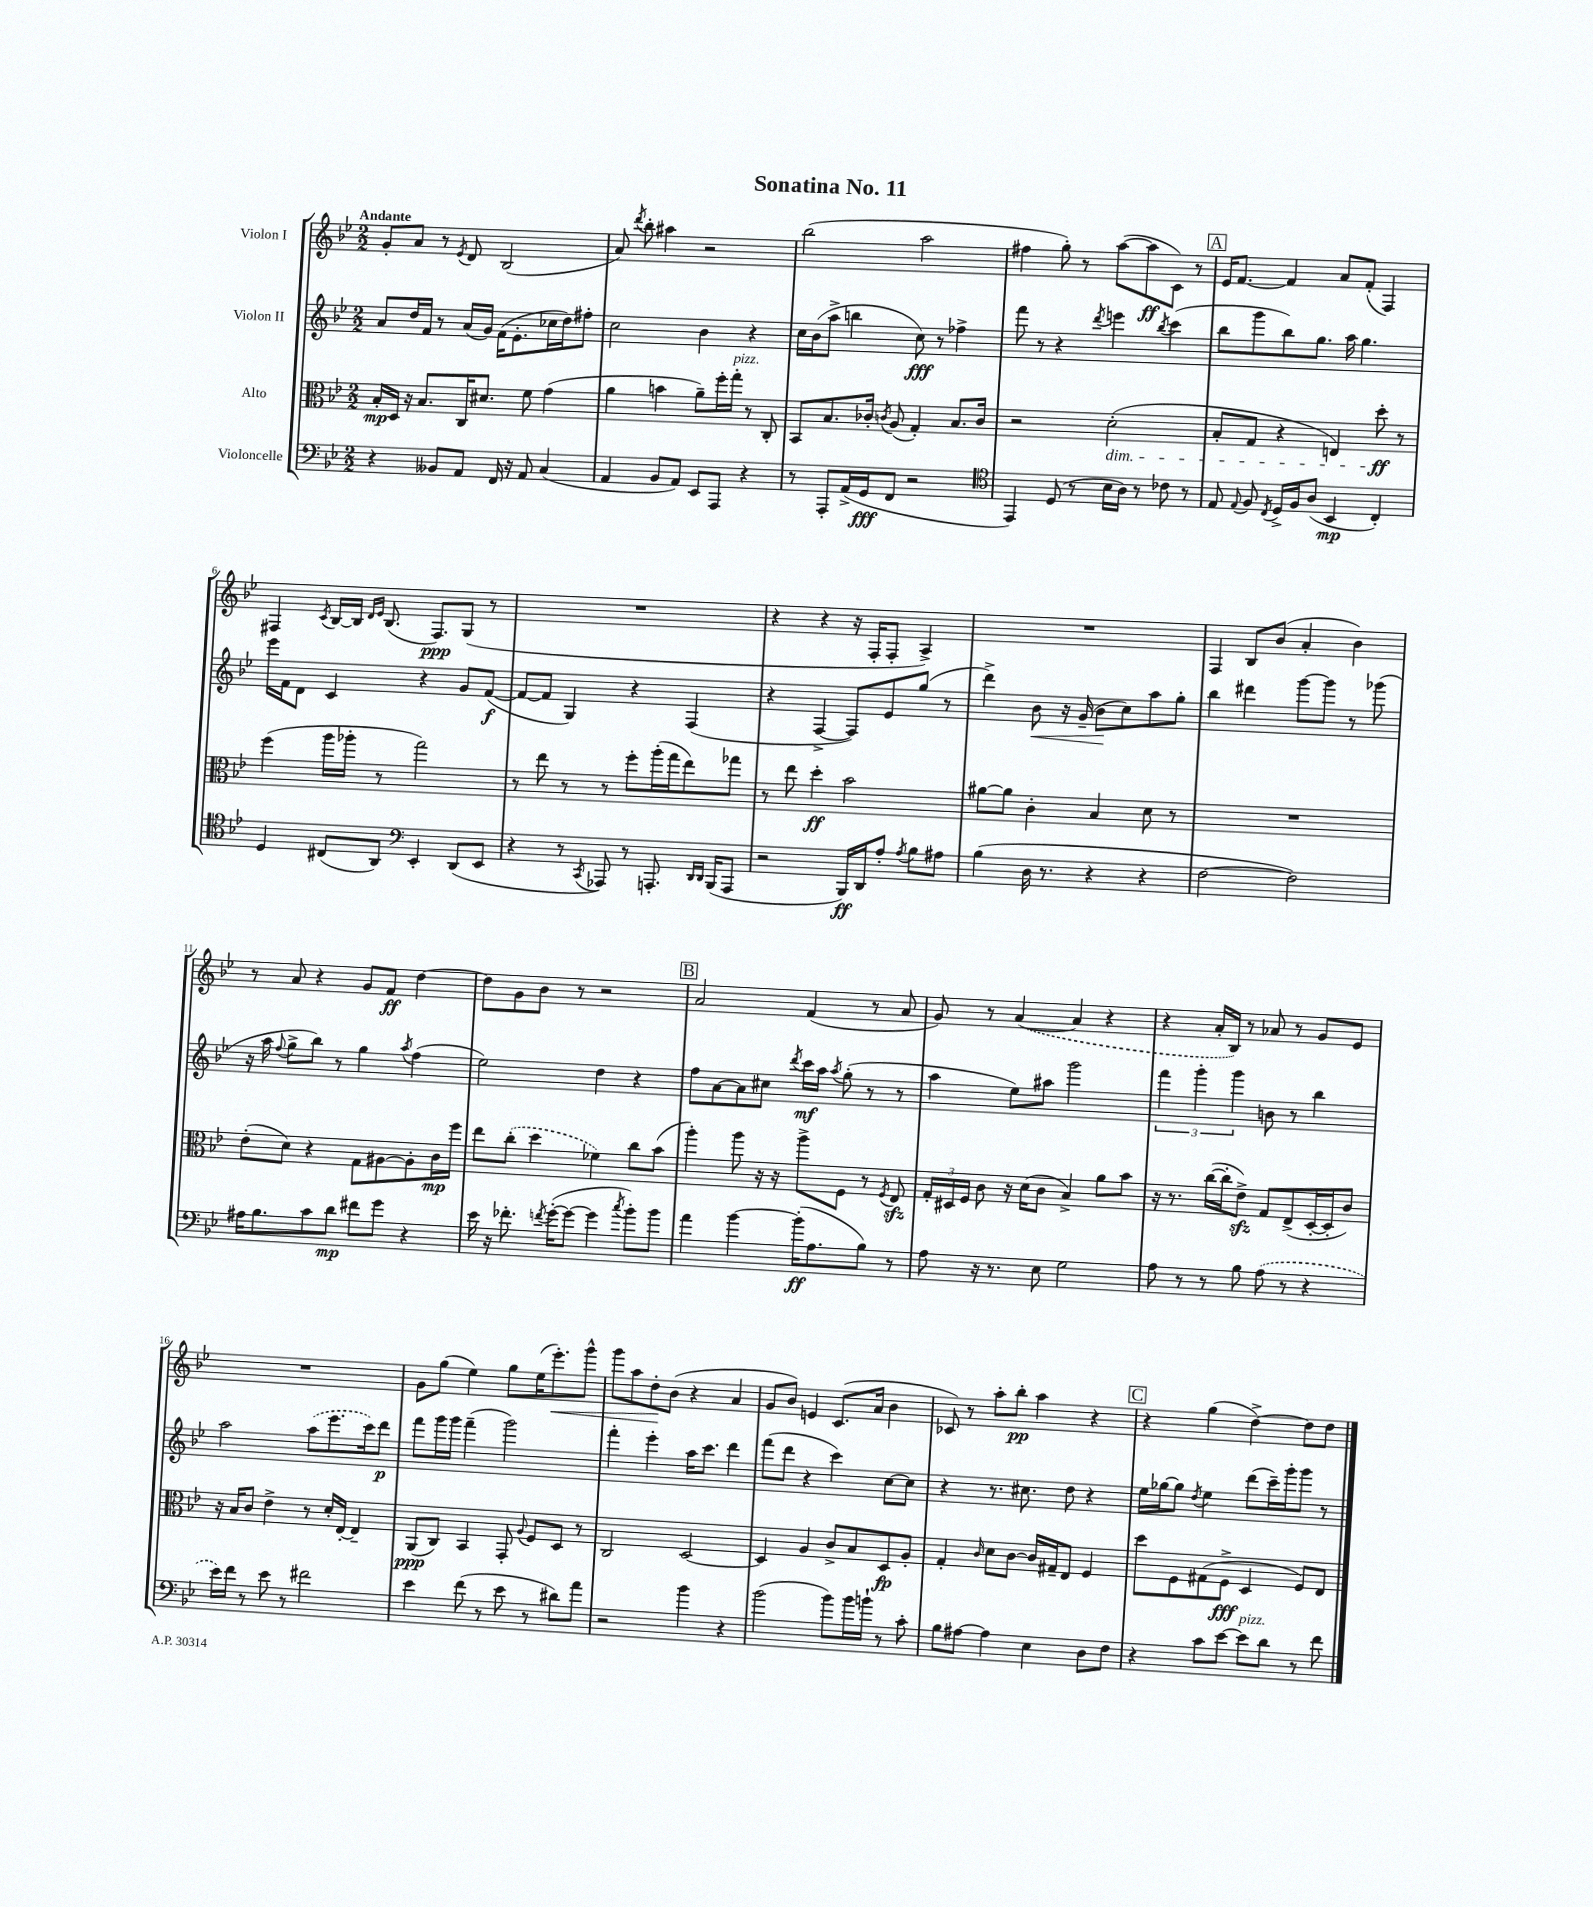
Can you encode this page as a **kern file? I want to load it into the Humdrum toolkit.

**kern	**dynam	**kern	**dynam	**kern	**dynam	**kern	**dynam
*part4	*part4	*part3	*part3	*part2	*part2	*part1	*part1
*staff4	*staff4	*staff3	*staff3	*staff2	*staff2	*staff1	*staff1
*I"Violoncelle	*	*I"Alto	*	*I"Violon II	*	*I"Violon I	*
*clefF4	*	*clefC3	*	*clefG2	*	*clefG2	*
*k[b-e-]	*	*k[b-e-]	*	*k[b-e-]	*	*k[b-e-]	*
*M2/2	*	*M2/2	*	*M2/2	*	*M2/2	*
=1	=1	=1	=1	=1	=1	=1	=1
!	!	!	!	!	!	!LO:TX:a:B:t=Andante	!
4r	.	16B-'/LL	mp	8a/L	.	8g'/L	.
.	.	16D/JJ	.	.	.	.	.
.	.	16r	.	16dd/L	.	8a/J	.
.	.	8.B-/L	.	16f/JJ	.	.	.
8BB--X/L	.	.	.	8r	.	8r	.
.	.	.	.	.	.	8qe-/	.
8AA/J	.	16C/K	.	(16a/LL	.	8d/	.
.	.	8.d#X/J	.	16g/JJ)	.	.	.
16FF/	.	.	.	(16f\KL	.	(2B-/	.
16r	.	.	.	8.e-'\	.	.	.
8AA/	.	8f\	.	.	.	.	.
(4C/	.	(4g\	.	16cc-X\L	.	.	.
.	.	.	.	16dd\J)	.	.	.
.	.	.	.	8ff#X'\J	.	.	.
=2	=2	=2	=2	=2	=2	=2	=2
4AA/	.	4a\	.	2cc\	.	8a/)	.
.	.	.	.	.	.	8qddd/	.
.	.	.	.	.	.	8bb-'\	.
8BB-/L	.	4bn\	.	.	.	4aa#X\	.
8AA/J)	.	.	.	.	.	.	.
8EE-/L	.	8a~\L)	.	4b-\	.	2r	.
8AAA/J	.	16ff'\L	.	.	.	.	.
!	!	!LO:TX:a:i:t=pizz.	!	!	!	!	!
.	.	16gg'\JJ	.	.	.	.	.
4r	.	8r	.	4r	.	.	.
.	.	8C'/	.	.	.	.	.
=3	=3	=3	=3	=3	=3	=3	=3
8r	.	8BB-/L	.	16cc\LL	.	(2bb-\	.
.	.	.	.	(16b-\J	.	.	.
8AAA'/L	.	8.B-/	.	8aa^\J	.	.	.
(16AA^/L	.	.	.	4bbn\	.	.	.
16GG/J	fff	16c-X'/Jk	.	.	.	.	.
.	.	8qcn/	.	.	.	.	.
8FF/J	.	(8A/	.	.	.	.	.
2r	.	4G'/)	.	8cc\)	fff	2aa\	.
.	.	.	.	8r	.	.	.
.	.	8.B-/L	.	4ff-X^\	.	.	.
.	.	16c/Jk	.	.	.	.	.
=4	=4	=4	=4	=4	=4	=4	=4
*clefC4	*	*	*	*	*	*	*
4EE-/)	.	2r	.	8fff\	.	4ff#X\	.
.	.	.	.	8r	.	.	.
(8D/	.	.	.	4r	.	8gg'\)	.
8r	.	.	.	.	.	8r	.
.	.	.	.	8qddd/	.	.	.
!	!	!LO:TX:b:i:t=dim.	!	!	!	!	!
16B-\LL	.	(2d'\	.	4eeen\	.	([8aa\L	.
16A\JJ)	.	.	.	.	.	.	.
8r	.	.	.	.	.	8aa\]	ff
.	.	.	.	8qbb-/	.	.	.
8c-X\	.	.	.	(4ccc\	.	8c\J)	.
8r	.	.	.	.	.	8r	.
!!LO:REH:place=s1:t=A
=5	=5	=5	=5	=5	=5	=5	=5
8E-/	.	8B-'/L	.	8bb-\L	.	16e-/KL	.
.	.	.	.	.	.	[8.f/J	.
8qqE-/	.	.	.	.	.	.	.
8F/	.	8G/J	.	8ggg\	.	.	.
8qC/	.	.	.	.	.	.	.
16D^/LL	.	4r	.	8bb-\)	.	4f/]	.
16F/J	.	.	.	.	.	.	.
(8A/J	.	.	.	8.gg\J	.	.	.
4BB-/	mp	4En/)	.	.	.	8a/L	.
.	.	.	.	16aa\	.	.	.
.	.	.	.	4.gg\	.	(8f'/J	.
4C'/)	.	8dd'\	ff	.	.	4F/)	.
.	.	8r	.	.	.	.	.
!!LO:LB:g=z
=6	=6	=6	=6	=6	=6	=6	=6
4D/	.	(4ff\	.	16eee-\LL	.	4F#X/	.
.	.	.	.	16f\J	.	.	.
.	.	.	.	8d\J	.	.	.
.	.	.	.	.	.	8qc/	.
(8C#X/L	.	16aa\LL	.	4c/	.	[16B-/LL	.
.	.	16aa-X'\JJ	.	.	.	16B-/JJ]	.
.	.	.	.	.	.	16qqd/LL	.
.	.	.	.	.	.	16qqe-/JJ	.
8AA/J)	.	8r	.	.	.	(8.B-/	.
*clefF4	*	*	*	*	*	*	*
4EE-'/	.	2gg\)	.	4r	.	.	.
.	.	.	.	.	.	8.F#/L)	ppp
(8DD/L	.	.	.	8g/L	.	(8G/J	.
8EE-/J	.	.	.	([8f/J	f	8r	.
=7	=7	=7	=7	=7	=7	=7	=7
4r	.	8r	.	8f/L_	.	1r	.
.	.	8ee-\	.	8f/J]	.	.	.
8r	.	8r	.	4G/)	.	.	.
8qCC/	.	.	.	.	.	.	.
8AAA-X/)	.	8r	.	.	.	.	.
8r	.	8ff'\L	.	4r	.	.	.
8.AAAn'/	.	(16aa'\L	.	.	.	.	.
.	.	16gg\J	.	.	.	.	.
.	.	8ee-\)	.	(4F/	.	.	.
16qqDD/LL	.	.	.	.	.	.	.
16qqDD/JJ	.	.	.	.	.	.	.
(16BBB-/KL	.	.	.	.	.	.	.
8AAA/J	.	8gg-X\J	.	.	.	.	.
=8	=8	=8	=8	=8	=8	=8	=8
2r	.	8r	.	4r	.	4r	.
.	.	8ee-\	.	.	.	.	.
.	.	4dd'\	ff	[4F^/	.	4r	.
16BBB-/LL)	ff	2b-\	.	8F/L])	.	16r	.
16DD/J	.	.	.	.	.	16F'/KL	.
8A'/J	.	.	.	8e-/	.	8F'/J	.
8qA/	.	.	.	.	.	.	.
8B-\L	.	.	.	(8gg/J	.	4A^/)	.
8A#X\J	.	.	.	8r	.	.	.
=9	=9	=9	=9	=9	=9	=9	=9
(4B-\	.	[8a#X\L	.	4ddd^\)	.	1r	.
.	.	8a#\J]	.	.	.	.	.
!	!	!	!	!	!LO:HP:b	!	!
16D\	.	4c'\	.	8b-\	<	.	.
8.r	.	.	.	.	.	.	.
.	.	.	.	16r	.	.	.
.	.	.	.	(16g~/	.	.	.
4r	.	4B-/	.	8b-\L	.	.	.
.	.	.	.	8cc\)	[	.	.
4r	.	8d\	.	8aa\	.	.	.
.	.	8r	.	8gg'\J	.	.	.
=10	=10	=10	=10	=10	=10	=10	=10
[2F\	.	1r	.	4bb-\	.	4F/	.
.	.	.	.	4ddd#X\	.	8B-/L	.
.	.	.	.	.	.	(8b-/J	.
2F\])	.	.	.	[8ggg\L	.	4a'/	.
.	.	.	.	8ggg\J]	.	.	.
.	.	.	.	8r	.	4b-\)	.
.	.	.	.	(8ggg-X\	.	.	.
!!LO:LB:g=z
=11	=11	=11	=11	=11	=11	=11	=11
16A#X\KL	.	(8e-'\L	.	16r	.	8r	.
8.B-\	.	.	.	16aa\	.	.	.
.	.	.	.	8qqff/	.	.	.
.	.	8d\J)	.	8gg^\L	.	8a/	.
8c\	.	4r	.	8bb-\J)	.	4r	.
8d\J	mp	.	.	8r	.	.	.
8f#X\L	.	8G\L	.	4gg\	.	8g/L	.
8g\J	.	[8A#X\	.	.	.	8f/J	ff
.	.	.	.	8qaa/	.	.	.
4r	.	8A#'\]	.	(4ff\	.	[4dd\	.
.	.	16c\L	mp	.	.	.	.
.	.	16ff\JJ	.	.	.	.	.
=12	=12	=12	=12	=12	=12	=12	=12
16e-\	.	8ee-\L	.	2ee-\)	.	8dd\L]	.
16r	.	.	.	.	.	.	.
8.f-X'\	.	(8cc'\J	.	.	.	8g\	.
.	.	4dd\	.	.	.	8b-\J	.
8qfn/	.	.	.	.	.	.	.
([16g'\KL	.	.	.	.	.	.	.
8g\J_	.	.	.	.	.	8r	.
4g\]	.	4f-X\)	.	4dd\	.	2r	.
8qcc/	.	.	.	.	.	.	.
8b-'\L)	.	8cc\L	.	4r	.	.	.
8b-\J	.	(8b-\J	.	.	.	.	.
!!LO:REH:place=s1:t=B
=13	=13	=13	=13	=13	=13	=13	=13
4a\	.	4aa'\)	.	8ff\L	.	2a/	.
.	.	.	.	[8a\	.	.	.
[4b-\	.	8aa\	.	8a\]	.	.	.
.	.	16r	.	8cc#X\J	.	.	.
.	.	16r	.	.	.	.	.
.	.	.	.	8qddd/	.	.	.
(16b-'\KL]	ff	8aa^\L	.	16ccc\LL	mf	(4f/	.
8.A\	.	.	.	16aa\JJ	.	.	.
.	.	.	.	8qaa/	.	.	.
.	.	8F\J	.	(8gg'\	.	.	.
8B-\J)	.	8r	.	8r	.	8r	.
.	.	8qF/	.	.	.	.	.
8r	.	8E-zz/	.	8r	.	8a/	.
=14	=14	=14	=14	=14	=14	=14	=14
8A\	.	24G'/LL	.	4aa\	.	8g/)	.
.	.	24D#X/	.	.	.	.	.
.	.	24F/JJ	.	.	.	.	.
16r	.	8c\	.	.	.	8r	.
8.r	.	.	.	.	.	.	.
.	.	16r	.	8ee-\L)	.	([4a/	.
.	.	(16d\KL	.	.	.	.	.
8E-\	.	8c\J	.	8aa#X\J	.	.	.
2G\	.	4B-^/)	.	2ggg\	.	4a/]	.
.	.	8a\L	.	.	.	4r	.
.	.	8b-\J	.	.	.	.	.
=15	=15	=15	=15	=15	=15	=15	=15
8A\	.	16r	.	6fff\	.	4r	.
.	.	8.r	.	.	.	.	.
8r	.	.	.	.	.	.	.
.	.	.	.	6ggg'\	.	.	.
8r	.	([16cc\LL	.	.	.	16a'/LL	.
.	.	16cc'\J]	.	.	.	16B-/JJ)	.
.	.	.	.	6ggg\	.	.	.
8B-\	.	8e-zz^\J)	.	.	.	8r	.
(8A\	.	8G/L	.	8bn\	.	8a-X/	.
8r	.	(8E-^/	.	8r	.	8r	.
4r	.	[16D'/L	.	4bb-\	.	8g/L	.
.	.	16D'/J]	.	.	.	.	.
.	.	8c/J)	.	.	.	8e-/J	.
!!LO:LB:g=z
=16	=16	=16	=16	=16	=16	=16	=16
16e-\LL)	.	16r	.	2aa\	.	1r	.
16f\JJ	.	16B-/KL	.	.	.	.	.
8r	.	8c/J	.	.	.	.	.
8e-\	.	4e-^\	.	.	.	.	.
8r	.	.	.	.	.	.	.
2f#X\	.	8r	.	(8aa\L	.	.	.
.	.	16d'/LL	.	8.eee-\	.	.	.
.	.	[16E-'/JJ	.	.	.	.	.
.	.	4E-~/]	.	.	.	.	.
.	.	.	.	16ccc\k)	.	.	.
.	.	.	.	8ddd\J	p	.	.
=17	=17	=17	=17	=17	=17	=17	=17
4e-\	.	(8AA/L	ppp	8fff\L	.	8g\L	.
.	.	8C/J)	.	16ggg\L	.	(8gg\J	.
.	.	.	.	16ggg\JJ	.	.	.
(8f\	.	4BB-/	.	(4fff~\	.	4ee-\)	.
8r	.	.	.	.	.	.	.
8e-\	.	8GG'/	.	2ggg\)	.	8gg\L	.
.	.	8qqA/	.	.	.	.	.
8r	.	8F/L	.	.	.	(16ee-\K	.
!	!	!	!	!	!	!	!LO:HP:b
.	.	.	.	.	.	8.eee-'\)	<
8d#X\L)	.	8D/J	.	.	.	.	.
8a\J	.	8r	.	.	.	8ggg^^\J	.
=18	=18	=18	=18	=18	=18	=18	=18
2r	.	2C/	.	4fff'\	.	8ggg\L	.
.	.	.	.	.	.	8aa\	.
.	.	.	.	4eee-'\	.	8dd'\	.
.	.	.	.	.	.	(8b-\J	[
4b-\	.	[2D/	.	16aa\KL	.	4r	.
.	.	.	.	8.ccc\J	.	.	.
4r	.	.	.	4ddd\	.	4a/	.
=19	=19	=19	=19	=19	=19	=19	=19
(2b-\	.	4D/]	.	(8fff\L	.	8g/L	.
.	.	.	.	8ddd\J	.	8b-/J)	.
.	.	4A/	.	4r	.	4en/	.
8b-\L)	.	8c^/L	.	4ccc\)	.	(8.c/L	.
16b-\L	.	8B-/	.	.	.	.	.
16bn`\JJ	.	.	.	.	.	16a/Jk	.
8r	.	8D/	fp	[8cc\L	.	4b-\	.
8c'\	.	8A'/J	.	8cc\J]	.	.	.
=20	=20	=20	=20	=20	=20	=20	=20
8B-\L	.	4G'/	.	4r	.	8c-X/)	.
[8A#X\J	.	.	.	.	.	8r	.
.	.	16qqc/	.	.	.	.	.
4A#\]	.	8d\L	.	8.r	.	8aa'\L	.
.	.	[8c\J	.	.	.	8bb-'\J	pp
.	.	.	.	8.cc#X\	.	.	.
4E-\	.	16c/LL]	.	.	.	4aa\	.
.	.	16G#X~/J	.	.	.	.	.
.	.	8E-/J	.	8dd\	.	.	.
8D\L	.	4F/	.	4r	.	4r	.
8F\J	.	.	.	.	.	.	.
!!LO:REH:place=s1:t=C
=21	=21	=21	=21	=21	=21	=21	=21
4r	.	8dd\L	.	16ee-\LL	.	4r	.
.	.	.	.	[16gg-X\J	.	.	.
.	.	8F\	.	8gg-\J]	.	.	.
.	.	.	.	8qdd/	.	.	.
8c\L	.	(8G#X\	.	4ee-\	.	(4gg\	.
[8e-\J	.	8F^\J	fff	.	.	.	.
!LO:TX:a:i:t=pizz.	!	!	!	!	!	!	!
8e-\L]	.	4D/	.	(8ddd\L	.	[4dd^\)	.
8d\J	.	.	.	16ccc~\L)	.	.	.
.	.	.	.	16ggg'\J	.	.	.
8r	.	8F/L)	.	8ggg\J	.	8dd\L]	.
8f\	.	8E-/J	.	8r	.	8dd\J	.
==	==	==	==	==	==	==	==
*-	*-	*-	*-	*-	*-	*-	*-
